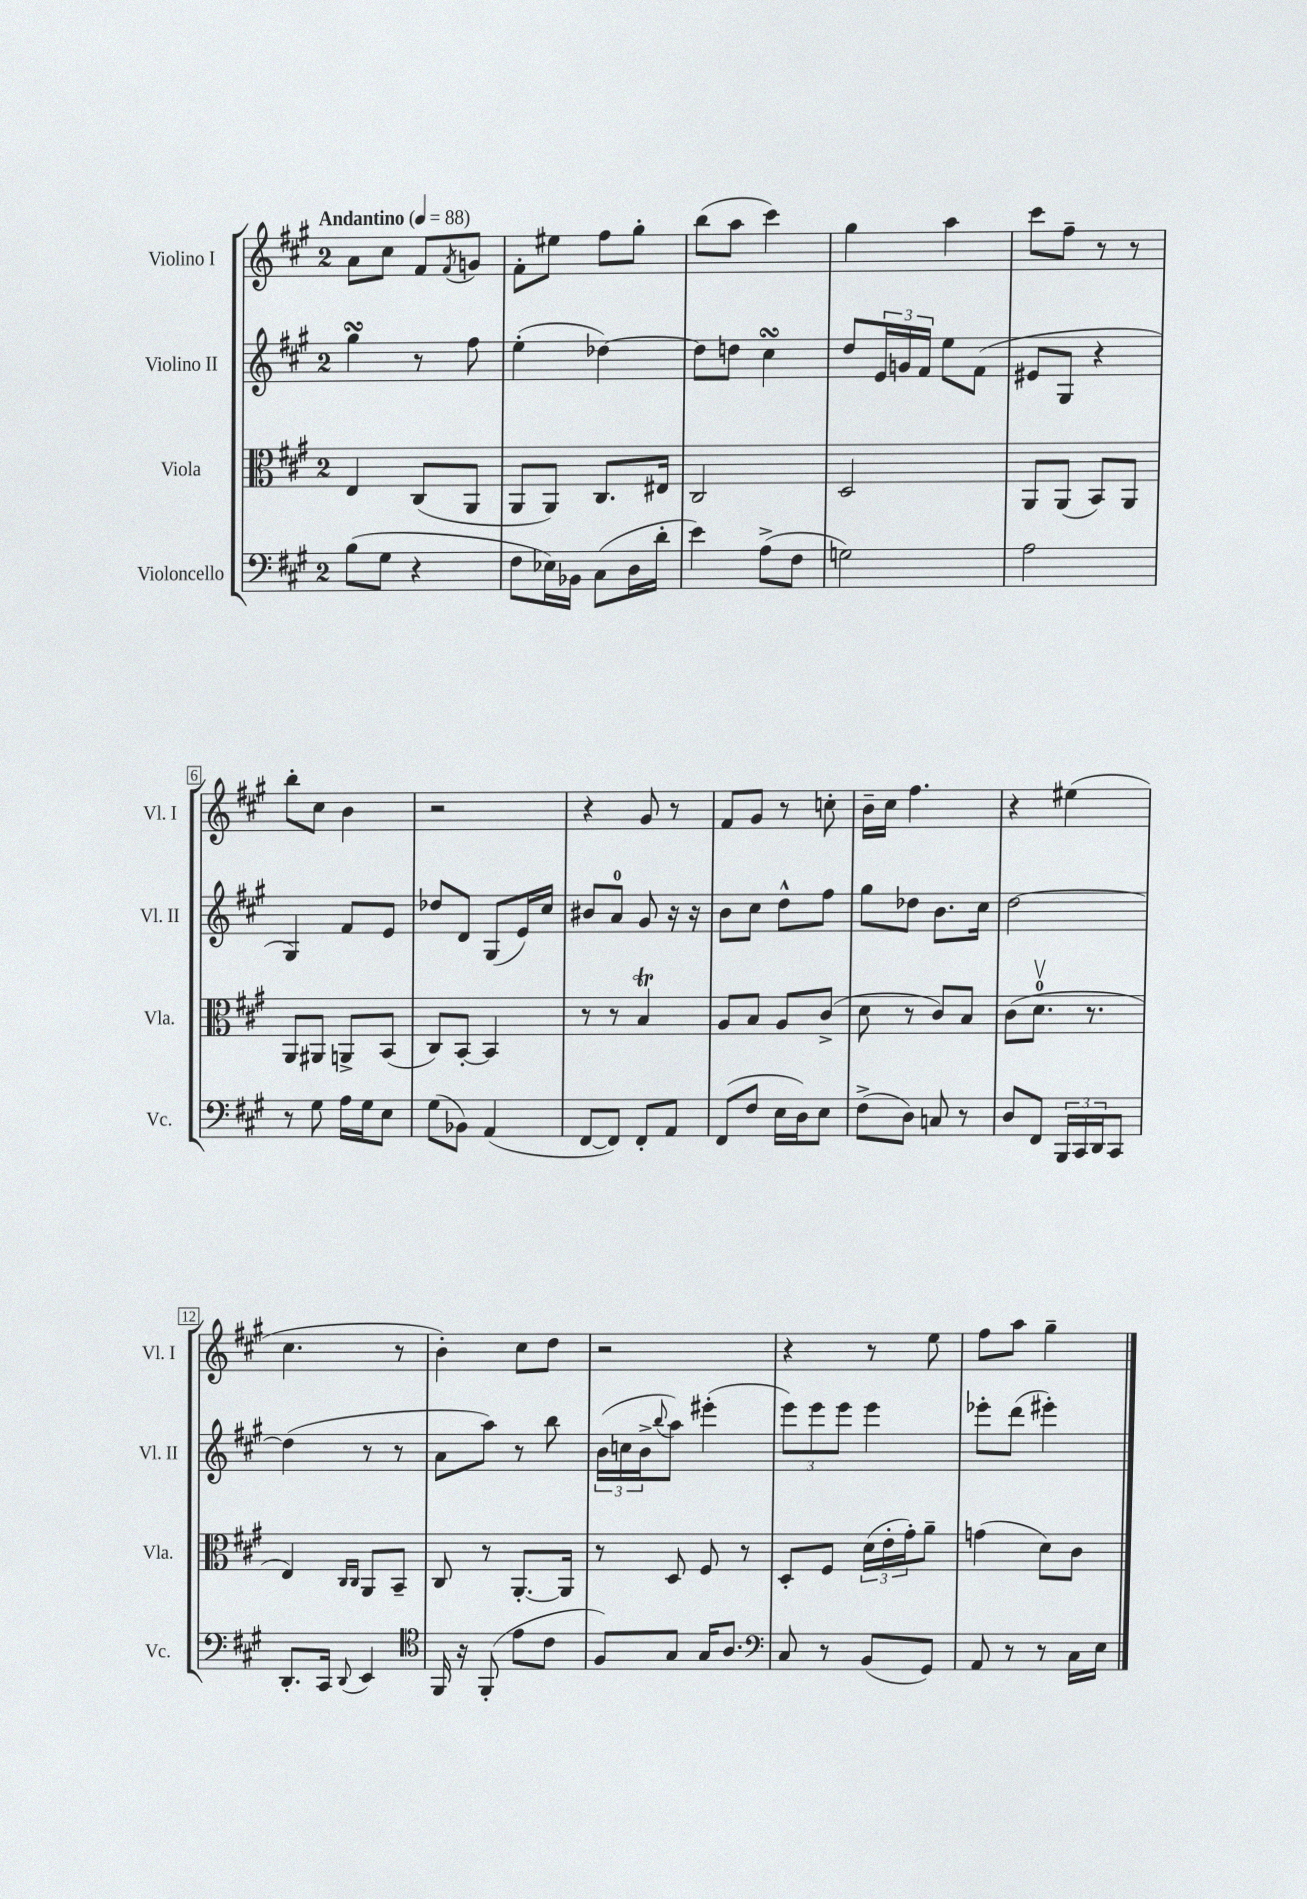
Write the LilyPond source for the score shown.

<<
\new StaffGroup <<
\new Staff = "s0" \with { instrumentName = "Violino I" shortInstrumentName = "Vl. I" } {
    \clef treble \key a \major \once \override Staff.TimeSignature.style = #'single-digit \time 2/4 \tempo "Andantino" 4 = 88
    a'8 cis''8 fis'8 \acciaccatura { fis'8 } g'8 |
    fis'8-. eis''8 fis''8 gis''8-. |
    b''8( a''8 cis'''4) |
    gis''4 a''4 |
    cis'''8 fis''8-- r8 r8 |
    b''8-. cis''8 b'4 |
    r2 |
    r4 gis'8 r8 |
    fis'8 gis'8 r8 c''8-. |
    b'16-- cis''16 fis''4. |
    r4 eis''4( |
    cis''4. r8 |
    b'4-.) cis''8 d''8 |
    r2 |
    r4 r8 e''8 |
    fis''8 a''8 gis''4-- \bar "|." |
}
\new Staff = "s1" \with { instrumentName = "Violino II" shortInstrumentName = "Vl. II" } {
    \clef treble \key a \major \once \override Staff.TimeSignature.style = #'single-digit \time 2/4
    gis''4\turn r8 fis''8 |
    e''4-.( des''4~) |
    des''8 d''8 cis''4\turn |
    d''8 \tuplet 3/2 { e'16 g'16 fis'16 } e''8 fis'8( |
    eis'8 gis8 r4 |
    gis4) fis'8 e'8 |
    des''8 d'8 gis8( e'16) cis''16 |
    bis'8 a'8-0 gis'8 r16 r16 |
    b'8 cis''8 d''8-^ fis''8 |
    gis''8 des''8 b'8. cis''16 |
    d''2~ |
    d''4( r8 r8 |
    a'8 a''8) r8 b''8 |
    \tuplet 3/2 { b'16( c''16 b'16-> } \appoggiatura { b''8 } a''8) eis'''4-.( |
    \tuplet 3/2 { e'''8) e'''8 e'''8 } e'''4 |
    ees'''8-. d'''8( eis'''4-.) \bar "|." |
}
\new Staff = "s2" \with { instrumentName = "Viola" shortInstrumentName = "Vla." } {
    \clef alto \key a \major \once \override Staff.TimeSignature.style = #'single-digit \time 2/4
    e4 cis8( a,8 |
    a,8 a,8) cis8. eis16 |
    cis2 |
    d2 |
    a,8 a,8( b,8) a,8 |
    a,8 ais,8 a,8-> b,8( |
    cis8) b,8~-. b,4 |
    r8 r8 b4\trill |
    a8 b8 a8 cis'8->( |
    d'8 r8 cis'8) b8 |
    cis'8( d'8.-0\upbow r8. |
    e4) \grace { cis16 cis16 } a,8 b,8-- |
    cis8 r8 a,8.~-. a,16 |
    r8 d8 fis8 r8 |
    d8-. fis8 \tuplet 3/2 { d'16( e'16-. gis'16-.) } a'8-- |
    g'4( d'8) cis'8 \bar "|." |
}
\new Staff = "s3" \with { instrumentName = "Violoncello" shortInstrumentName = "Vc." } {
    \clef bass \key a \major \once \override Staff.TimeSignature.style = #'single-digit \time 2/4
    b8( gis8 r4 |
    fis8 ees16) bes,16 cis8( d16 d'16-. |
    e'4) a8->( fis8 |
    g2) |
    a2 |
    r8 gis8 a16 gis16 e8 |
    gis8( bes,8) a,4( |
    fis,8~ fis,8) fis,8-. a,8 |
    fis,8( fis8 e16 d16) e8 |
    fis8->( d8) c8 r8 |
    d8 fis,8 \tuplet 3/2 { b,,16 cis,16 d,16 } cis,8 |
    d,8.-. cis,16 \appoggiatura { d,8 } e,4 |
    \clef tenor fis,16 r16 fis,8-.( e'8 cis'8 |
    fis8) gis8 gis16 a8. |
    \clef bass cis8 r8 b,8( gis,8) |
    a,8 r8 r8 cis16 e16 \bar "|." |
}
>>
>>
\layout { \context { \Score \override BarNumber.stencil = #(make-stencil-boxer 0.1 0.3 ly:text-interface::print) } }
